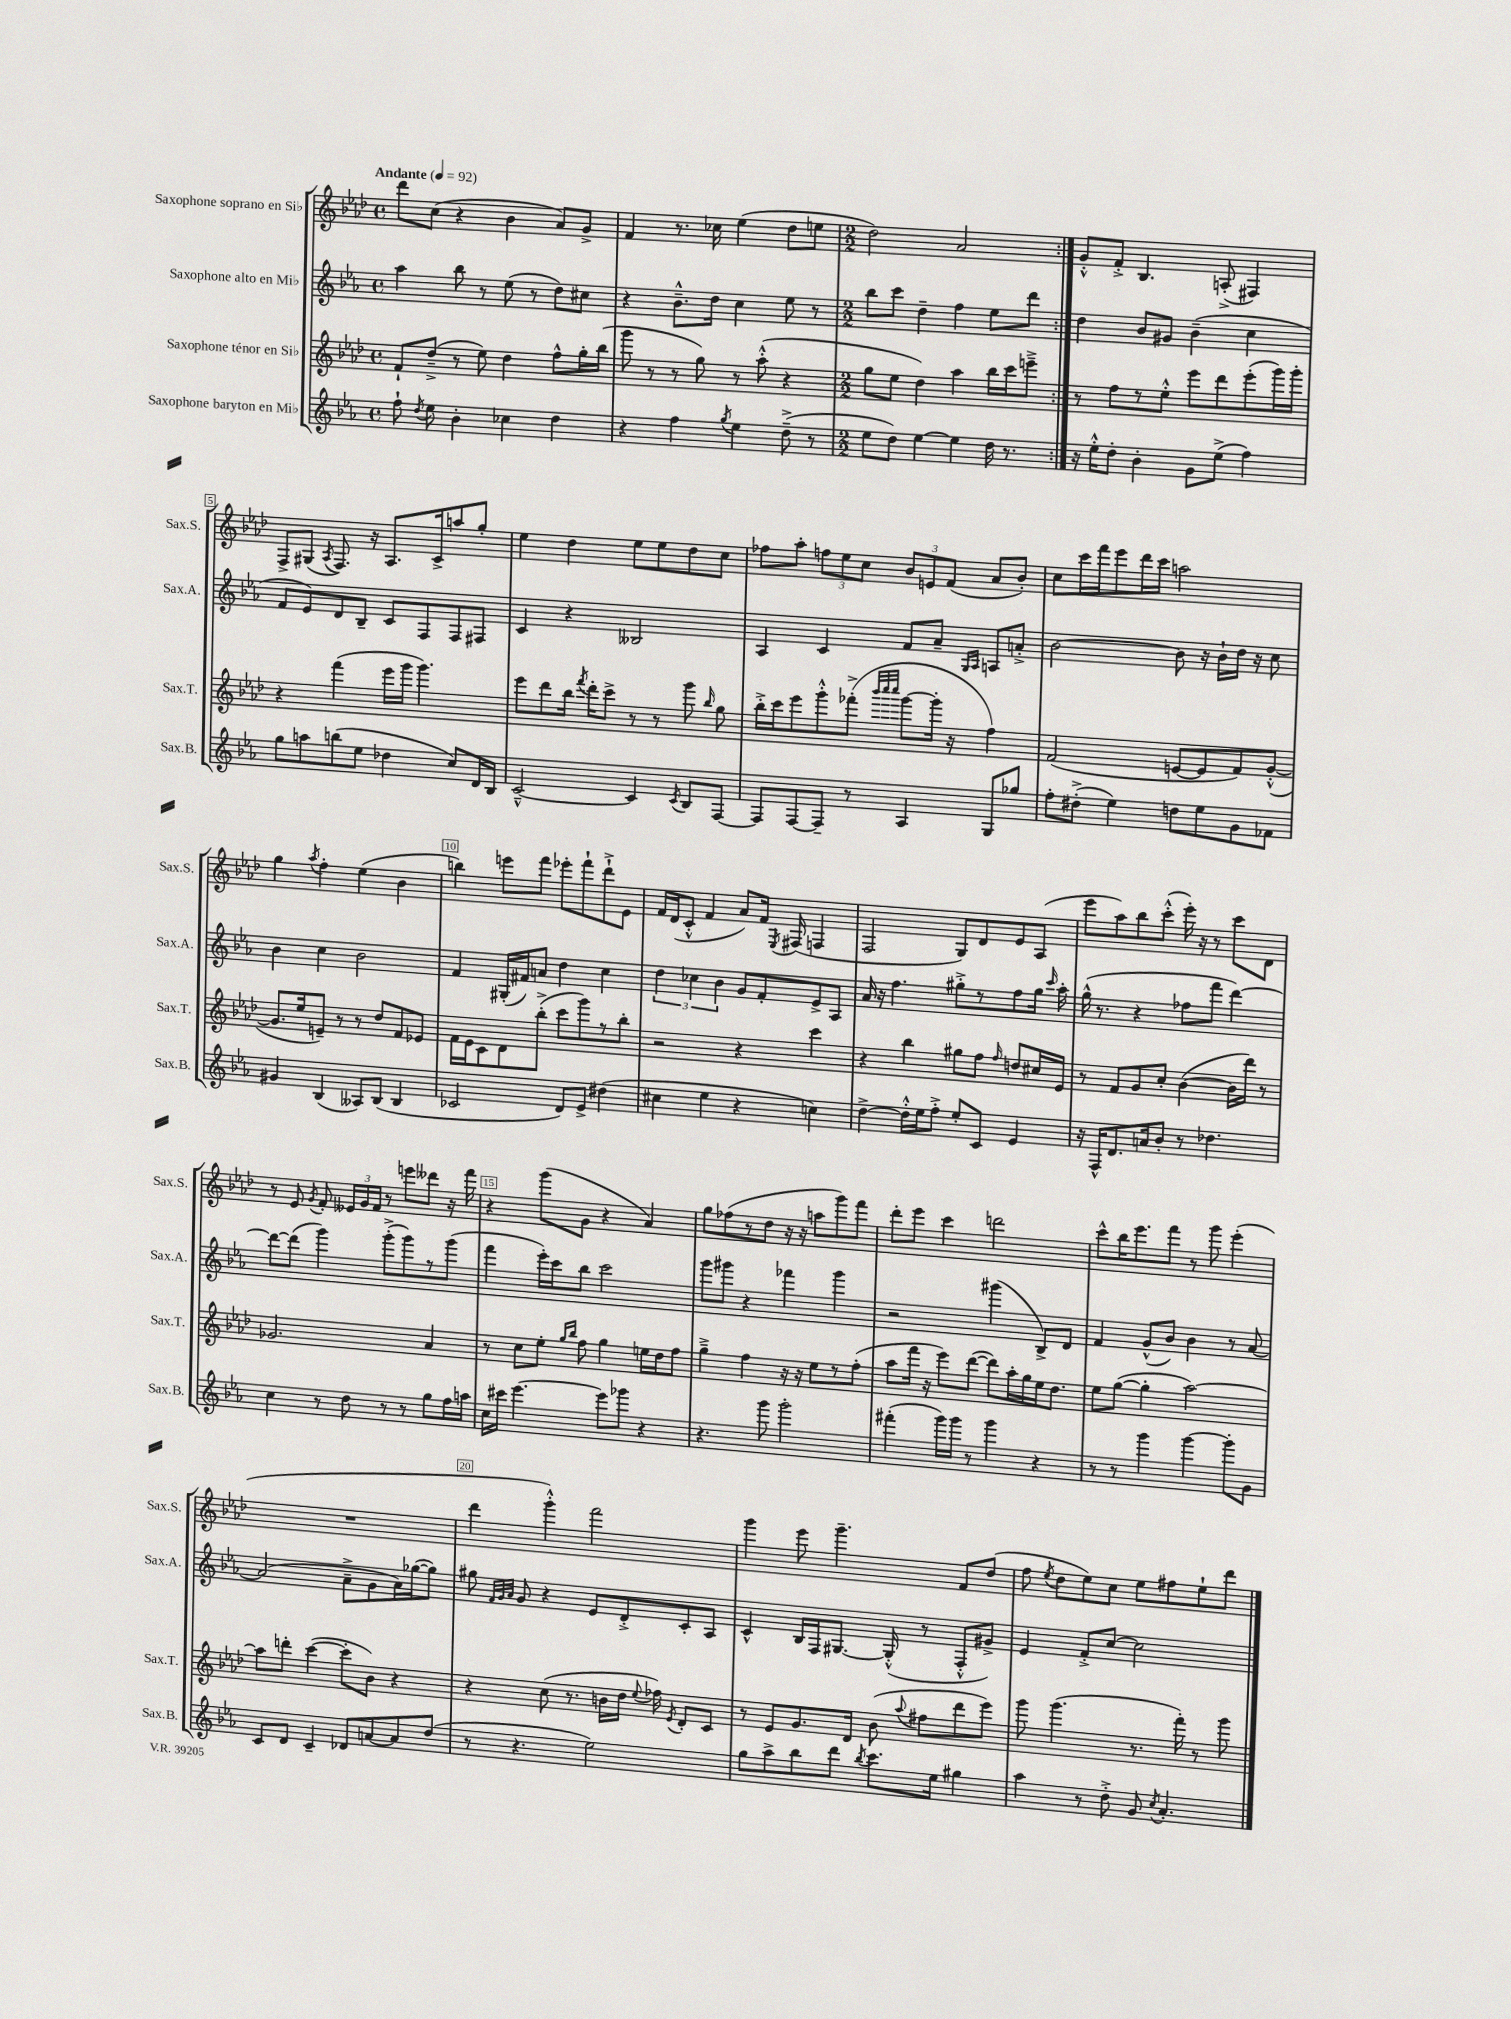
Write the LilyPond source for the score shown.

<<
\new StaffGroup <<
\new Staff = "s0" \with { instrumentName = "Saxophone soprano en Sib" shortInstrumentName = "Sax.S." } {
    \clef treble \key aes \major \defaultTimeSignature \time 4/4 \tempo "Andante" 4 = 92
    \autoBeamOff \repeat volta 2 { des'''8[ c''8]( r4 bes'4 aes'8[) g'8]-> |
    f'4 r8. ces''16 ees''4( des''8[ e''8] |
    \numericTimeSignature \time 2/2 des''2) aes'2 | }
    g'8[-.-^ f'8]-.-> bes4. a8-.->( fis4) |
    f8[-> gis8]( \acciaccatura { aes8 } f8.) r16 aes8.[ c'16-> a''8 g''8]-. |
    ees''4 des''4 ees''8[ ees''8 des''8 c''8] |
    fes''8[ aes''8]-. \tuplet 3/2 { f''8[ ees''8 c''8] } \tuplet 3/2 { bes'8[ e'8 f'8]( } aes'8[ bes'8]-.) |
    c''8[ c'''16 f'''16 ees'''8 des'''16 c'''16] a''2 |
    g''4 \acciaccatura { aes''8 } f''4-. ees''4( bes'4 |
    b''4) e'''8[ f'''8] ees'''8[-. f'''8-! des'''8-!-> ees'8] |
    f'16[ des'16( c'8]-.-^ f'4 aes'8[) f'16] \acciaccatura { ees8 } fis16( f4 |
    f2 g8[) des'8 ees'8 aes8]( |
    ees'''8[ aes''8) bes''8 c'''8]-.-^( ees'''16-.) r16 r8 c'''8[ des'8] |
    r8 ees'8 \acciaccatura { g'8 } f'8-. \tuplet 3/2 { eeses'16[ g'16 f'16] } r8 e'''8[ deses'''8] r16 f'''16 |
    r4 g'''8[( g'8] r4 aes'4) |
    g''8[ fes''8( r8 des''8] r16 r16 a''8[ g'''8) f'''8] |
    des'''8[-. ees'''8] c'''4 d'''2 |
    c'''8[-^ bes''16 ees'''8. f'''8] r8 g'''8 ees'''4-.( |
    R1 |
    des'''4 g'''4-.-^) f'''2 |
    g'''4 ees'''8 g'''4.-- f'8[ des''8]( |
    f''8 \acciaccatura { ees''8 } des''8[ ees''8) c''8] ees''8[ fis''8 ees''8-! des'''8] \bar "|." |
}
\new Staff = "s1" \with { instrumentName = "Saxophone alto en Mib" shortInstrumentName = "Sax.A." } {
    \clef treble \key ees \major \defaultTimeSignature \time 4/4
    \autoBeamOff \repeat volta 2 { aes''4 bes''8 r8 ees''8( r8 d''8[) cis''8] |
    r4 bes'8.[---^ d''16] c''4 ees''8 r8 |
    \numericTimeSignature \time 2/2 bes''8[ c'''8] d''4-- f''4 ees''8[ d'''8] | }
    d''4 bes'8[ gis'8] bes'4--( c''4 |
    f'8[ ees'8) d'8 bes8]-- c'8[ f8 f8 fis8] |
    c'4 r4 beses2 |
    aes4 c'4 f'8[ aes'8]-- \grace { g16[ aes16] } a8[ a'8]-.-> |
    bes'2~ bes'8 r16 bes'16[-! d''16] r16 c''8 |
    bes'4 c''4 bes'2 |
    f'4 gis16[-.( fis'16) a'8] d''4 c''4 |
    \tuplet 3/2 { d''4 ces''4 bes'4 } g'8[ f'8-. ees'8-> aes8] |
    aes'16 r16 f''4. gis''8[-.-> r8 f''8 gis''16] \grace { c'''16 } aes''16-. |
    g''16-^( r8. r4 fes''8[ f'''8] d'''4~) |
    d'''8[~ d'''8]( g'''4) g'''8[-.->( g'''8) r8 g'''8]( |
    f'''4 ees'''16[-.) c'''16 bes''8] c'''2 |
    g'''8[ gis'''8] r4 fes'''4 gis'''4 |
    r2 gis'''4( bes8[->) d'8] |
    f'4 g'8[-^( bes'8]) bes'4 r8 aes'8~ |
    aes'2( aes'8[---> g'8 aes'16) ges''16~( ges''8]) |
    gis''8 \grace { f'32[ g'32 aes'32] } g'8 r4 ees'8[ d'8-.-> c'8-. aes8] |
    c'4-^ bes16[ f16 gis8.]~ gis16-.-^( r8 f8[-.-^ gis'8]->) |
    ees'4 f'8[-.-> c''8]~ c''2 \bar "|." |
}
\new Staff = "s2" \with { instrumentName = "Saxophone ténor en Sib" shortInstrumentName = "Sax.T." } {
    \clef treble \key aes \major \defaultTimeSignature \time 4/4
    \autoBeamOff \repeat volta 2 { f'8[-! des''8]--->( r8 ees''8) des''4 f''8[-^ g''16-. bes''16]( |
    g'''8 r8 r8 g''8) r8 aes''8-.-^( r4 |
    \numericTimeSignature \time 2/2 g''8[ ees''8] des''4) aes''4 bes''16[ c'''16 e'''8]---> | }
    r8 f''8[ r8 ees''8]-.-^ ees'''8[ des'''8 ees'''8-.( g'''16) g'''16]-. |
    r4 f'''4( ees'''16[ g'''16] g'''4.) |
    ees'''8[ des'''8 bes''16] \acciaccatura { f'''8 } des'''16[-. c'''8]-> r8 r8 g'''8 \grace { bes''16 } g''8 |
    bes''16[-.-> c'''16 ees'''8 g'''8-.-^ fes'''8]-.->( \grace { bes'''32[ c''''32 c''''32] } g'''8[~ g'''16]-. r16 f''4) |
    f'2( e'8[~ e'8 f'8) g'8]~-.-^( |
    g'8.[ ees''16 e'8]--) r8 r8 des''8[ f'8 ees'8] |
    f'16[ ees'16 c'8 des'8 bes''8]-.->( c'''8[ g'''8) r8 bes''8]-. |
    r2 r4 c'''4 |
    r4 bes''4 gis''8[ f''8] \grace { f''16 } d''8[ cis''16 ees'16] |
    r8 f'8[ g'8 c''8]-. bes'4~( bes'16[ des'''16]) r8 |
    ges'2. aes'4 |
    r8 c''8[ ees''8]-. \grace { g''16[ bes''16] } f''8 g''4 e''16[ des''16 f''8] |
    g''4---> f''4 r16 r16 ees''8[ r8 f''8]-.( |
    aes''8[ f'''16] r16 ees'''8[) des'''8]~( des'''8[) aes''16-. g''16 ees''16 des''8.] |
    ees''8[ g''8]~( g''4-. aes''2~) |
    aes''8[ d'''8]-. c'''4~( c'''8[-. bes'8]) r4 |
    r4 c''8( r8. b'16[ des''16] \appoggiatura { ees''8 } fes''16) \acciaccatura { ees'8 } des'8[-. c'8] |
    r8 ees'8[ g'8. des'16] bes'8( \appoggiatura { aes''8 } fis''8[ des'''8 ees'''8]) |
    g'''8 g'''4.( r8. f'''16-.) r8 g'''8 \bar "|." |
}
\new Staff = "s3" \with { instrumentName = "Saxophone baryton en Mib" shortInstrumentName = "Sax.B." } {
    \clef treble \key ees \major \defaultTimeSignature \time 4/4
    \autoBeamOff \repeat volta 2 { f''8-! \acciaccatura { d''8 } ees''8 bes'4-. ces''4 d''4 |
    r4 f''4 \acciaccatura { g''8 } ees''4 d''8--->( r8 |
    \numericTimeSignature \time 2/2 ees''8[ d''8]) ees''4~ ees''4 d''16 r8. | }
    r16 ees''16[-.-^ d''8]-. bes'4-. g'8[ ees''8]->( f''4) |
    g''8[ a''8 b''8( ees''8] des''4 c''8[) d'16 bes16] |
    c'2~---^ c'4 \acciaccatura { c'8 } bes8[ f8]~ |
    f8[ f8~ f8]-- r8 aes4 g8[ ges''8] |
    f''8[-. dis''8]-.->( ees''4) d''8[ ees''8 g'8 fes'8] |
    gis'4 bes4( aeses8[) bes8]( bes4 |
    ces'2 d'8[) ees'8]-> dis''4( |
    cis''4 ees''4 r4 c''4) |
    d''4~-> d''16[-.-^ ees''16 f''8]-.-> ees''8[-. c'8] ees'4 |
    r16 f16[-^ d'8. a'16 bes'8]-. r8 des''4. |
    c''4 r8 d''8 r8 r8 g''8[ f''16 a''16] |
    c''16[ cis'''16] ees'''4.~ ees'''8[ ges'''8] r4 |
    r4. g'''8 g'''2-. |
    fis'''4-.( g'''16[) g'''16] r8 g'''4 r4 |
    r8 r8 g'''4 g'''4~ g'''8[-. g'8] |
    c'8[ d'8] c'4-- des'8[ a'8~ a'8 d''8]( |
    r8 r4. ees''2) |
    g''8[ aes''8-> bes''8 d'''8] \acciaccatura { bes''8 } c'''8.[ ees''16] gis''4 |
    aes''4 r8 d''8-.-> g'8 \acciaccatura { c''8 } aes'4.-. \bar "|." |
}
>>
>>
\layout { \context { \Score \override BarNumber.break-visibility = ##(#f #t #t) barNumberVisibility = #(every-nth-bar-number-visible 5) \override BarNumber.stencil = #(make-stencil-boxer 0.1 0.3 ly:text-interface::print) } }
